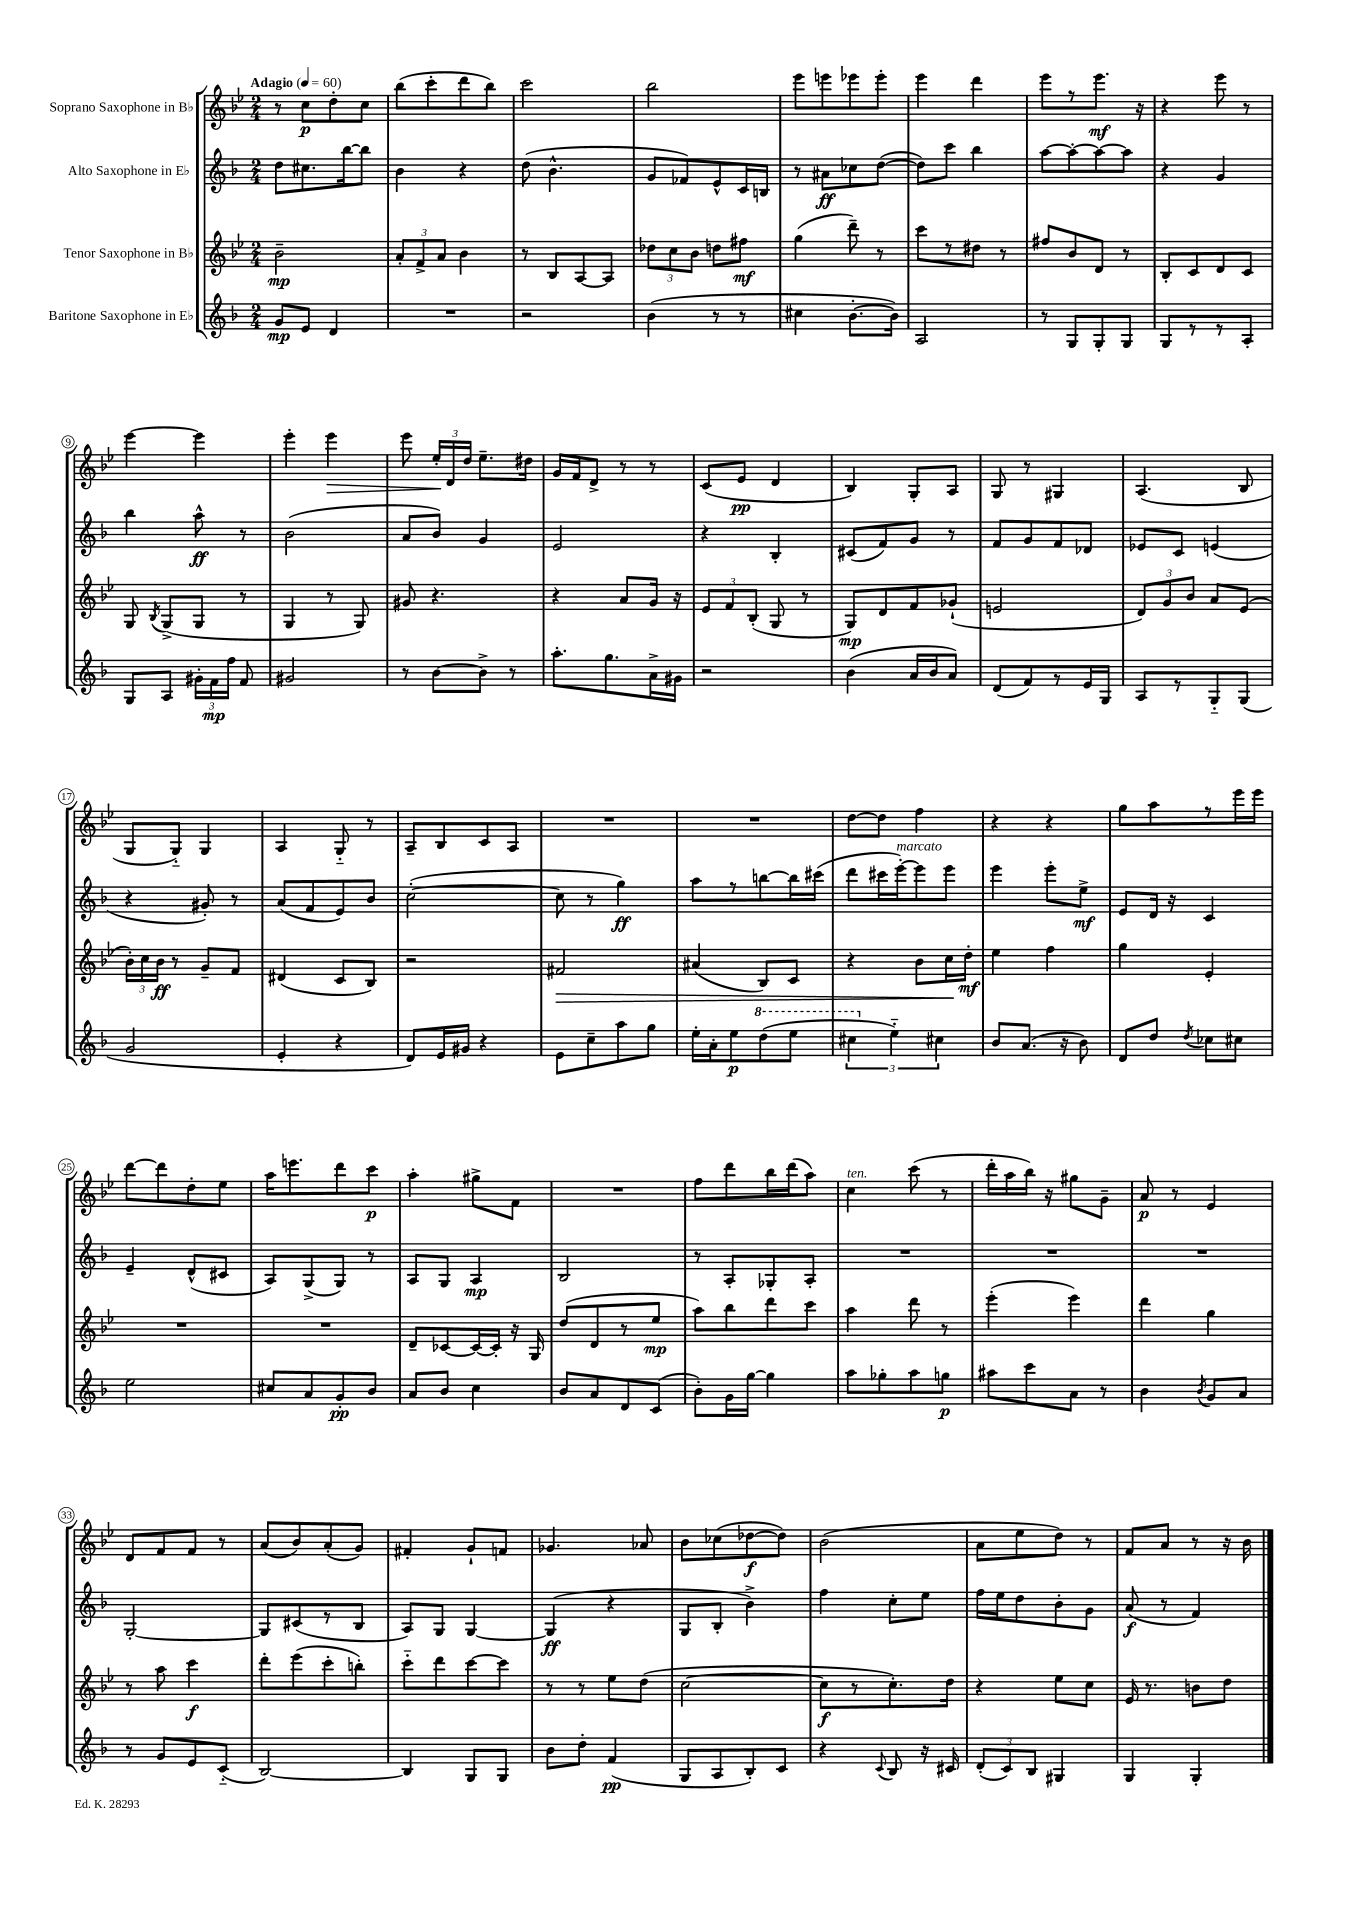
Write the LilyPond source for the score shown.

<<
\new StaffGroup <<
\new Staff = "s0" \with { instrumentName = "Soprano Saxophone in Bb" } {
    \clef treble \key bes \major \numericTimeSignature \time 2/4 \tempo "Adagio" 4 = 60
    \autoBeamOff r8 c''8[\p d''8-. c''8] |
    bes''8[( c'''8-. d'''8 bes''8]) |
    c'''2 |
    bes''2 |
    ees'''8[ e'''8 ees'''8 ees'''8]-. |
    ees'''4 d'''4 |
    ees'''8[ r8 ees'''8.]\mf r16 |
    r4 ees'''8 r8 |
    ees'''4~ ees'''4 |
    ees'''4-. ees'''4\> |
    ees'''8 \tuplet 3/2 { ees''16[-.\! d'16 d''16] } ees''8.[-- dis''16] |
    g'16[ f'16 d'8]-> r8 r8 |
    c'8[( ees'8]\pp d'4 |
    bes4) g8[-. a8] |
    g8 r8 gis4 |
    a4.( bes8 |
    g8[ g8]-_) g4 |
    a4 g8-_ r8 |
    a8[-- bes8 c'8 a8] |
    R2 |
    R2 |
    d''8[~ d''8] f''4 |
    r4 r4 |
    g''8[ a''8 r8 ees'''16 ees'''16] |
    d'''8[~ d'''8 d''8-. ees''8] |
    a''16[ e'''8. d'''8 c'''8]\p |
    a''4-. gis''8[-> f'8] |
    R2 |
    f''8[ d'''8 bes''16 d'''16( a''8]) |
    c''4^\markup { \italic "ten." } c'''8( r8 |
    d'''16[-. a''16 bes''16]) r16 gis''8[ g'8]-- |
    a'8\p r8 ees'4 |
    d'8[ f'8 f'8] r8 |
    a'8[( bes'8) a'8-.( g'8]) |
    fis'4-. g'8[-! f'8] |
    ges'4. aes'8 |
    bes'8[ ces''8( des''8~\f des''8]) |
    bes'2( |
    a'8[ ees''8 d''8]) r8 |
    f'8[ a'8] r8 r16 bes'16 \bar "|." |
}
\new Staff = "s1" \with { instrumentName = "Alto Saxophone in Eb" } {
    \clef treble \key f \major \numericTimeSignature \time 2/4
    \autoBeamOff d''8[ cis''8. bes''16~ bes''8] |
    bes'4 r4 |
    d''8( bes'4.-^ |
    g'8[ fes'8) e'8-^ c'16 b16] |
    r8 ais'8[\ff ces''8 d''8]~( |
    d''8[) c'''8] bes''4 |
    a''8[~ a''8~-. a''8~ a''8] |
    r4 g'4 |
    bes''4 a''8-^\ff r8 |
    bes'2( |
    a'8[ bes'8]) g'4 |
    e'2 |
    r4 bes4-. |
    cis'8[( f'8) g'8] r8 |
    f'8[ g'8 f'8 des'8] |
    ees'8[ c'8] e'4( |
    r4 gis'8-.) r8 |
    a'8[( f'8 e'8) bes'8] |
    c''2~-.( |
    c''8 r8 g''4\ff) |
    a''8[ r8 b''8~ b''16 cis'''16]( |
    d'''8[ cis'''16 e'''16~-.^\markup { \italic "marcato" }) e'''8 e'''8] |
    e'''4 e'''8[-. e''8]->\mf |
    e'8[ d'16] r16 c'4 |
    e'4-- d'8[-^( cis'8] |
    a8[) g8->( g8]) r8 |
    a8[ g8] a4\mp |
    bes2 |
    r8 a8[-. ges8-. a8]-. |
    R2 |
    R2 |
    R2 |
    g2~-. |
    g8[ cis'8( r8 bes8] |
    a8[) g8] g4~ |
    g4\ff( r4 |
    g8[ bes8]-. bes'4->) |
    f''4 c''8[-. e''8] |
    f''16[ e''16 d''8 bes'8-. g'8] |
    a'8\f( r8 f'4) \bar "|." |
}
\new Staff = "s2" \with { instrumentName = "Tenor Saxophone in Bb" } {
    \clef treble \key bes \major \numericTimeSignature \time 2/4
    \autoBeamOff bes'2--\mp |
    \tuplet 3/2 { a'8[-. f'8-> a'8] } bes'4 |
    r8 bes8[ a8~ a8] |
    \tuplet 3/2 { des''8[ c''8 bes'8] } d''8[ fis''8]\mf |
    g''4( d'''8--) r8 |
    c'''8[ r8 dis''8] r8 |
    fis''8[ bes'8 d'8] r8 |
    bes8[-. c'8 d'8 c'8] |
    g8 \acciaccatura { bes8 } g8[->( g8] r8 |
    g4 r8 g8) |
    gis'8 r4. |
    r4 a'8[ g'16] r16 |
    \tuplet 3/2 { ees'8[ f'8 bes8]-.( } g8 r8 |
    g8[\mp) d'8 f'8 ges'8]-!( |
    e'2 |
    \tuplet 3/2 { d'8[) g'8 bes'8] } a'8[ ees'8]( |
    \tuplet 3/2 { bes'16[-.) c''16 bes'16]\ff } r8 g'8[-- f'8] |
    dis'4( c'8[ bes8]) |
    r2 |
    fis'2\> |
    ais'4( bes8[) c'8] |
    r4 bes'8[ c''16\! d''16]-.\mf |
    ees''4 f''4 |
    g''4 ees'4-. |
    R2 |
    R2 |
    d'8[-- ces'8~ ces'16~ ces'16]-. r16 g16 |
    d''8[( d'8 r8 ees''8]\mp |
    a''8[) bes''8 d'''8 c'''8] |
    a''4 d'''8 r8 |
    ees'''4-.( ees'''4) |
    d'''4 g''4 |
    r8 a''8 c'''4\f |
    d'''8[-. ees'''8( c'''8-. b''8]-.) |
    c'''8[-_ d'''8 c'''8~ c'''8] |
    r8 r8 ees''8[ d''8]( |
    c''2~ |
    c''8[\f r8 c''8.-.) d''16] |
    r4 ees''8[ c''8] |
    ees'16 r8. b'8[ d''8] \bar "|." |
}
\new Staff = "s3" \with { instrumentName = "Baritone Saxophone in Eb" } {
    \clef treble \key f \major \numericTimeSignature \time 2/4
    \autoBeamOff g'8[\mp e'8] d'4 |
    R2 |
    r2 |
    bes'4( r8 r8 |
    cis''4 bes'8.[~-. bes'16]) |
    a2 |
    r8 g8[ g8-. g8] |
    g8[ r8 r8 a8]-. |
    g8[ a8] \tuplet 3/2 { gis'16[-. f'16\mp f''16] } f'8 |
    gis'2 |
    r8 bes'8[~ bes'8]-> r8 |
    a''8.[-. g''8. a'16-> gis'16] |
    r2 |
    bes'4( a'16[ bes'16 a'8]) |
    d'8[( f'8) r8 e'16 g16] |
    a8[ r8 g8-_ g8]( |
    g'2 |
    e'4-. r4 |
    d'8[) e'16 gis'16] r4 |
    e'8[ c''8-- a''8 g''8] |
    e''16[-. a'16-. e''8\p \ottava #1 d'''8( e'''8] |
    \tuplet 3/2 { cis'''4 \ottava #0 e''4-_) cis''4 } |
    bes'8[ a'8.]( r16 bes'8) |
    d'8[ d''8] \acciaccatura { d''8 } ces''8[ cis''8] |
    e''2 |
    cis''8[ a'8 g'8-.\pp bes'8] |
    a'8[ bes'8] c''4 |
    bes'8[ a'8 d'8 c'8]( |
    bes'8[-.) g'16 g''16]~ g''4 |
    a''8[ ges''8-. a''8 g''8]\p |
    ais''8[ c'''8 a'8] r8 |
    bes'4 \acciaccatura { bes'8 } g'8[ a'8] |
    r8 g'8[ e'8 c'8]-_( |
    bes2~) |
    bes4 g8[ g8] |
    bes'8[ d''8]-. f'4\pp( |
    g8[ a8 bes8-.) c'8] |
    r4 \appoggiatura { c'8 } bes8 r16 cis'16 |
    \tuplet 3/2 { d'8[-.( c'8) bes8] } gis4 |
    g4 g4-. \bar "|." |
}
>>
>>
\layout { \context { \Score \override BarNumber.stencil = #(make-stencil-circler 0.1 0.3 ly:text-interface::print) } }
